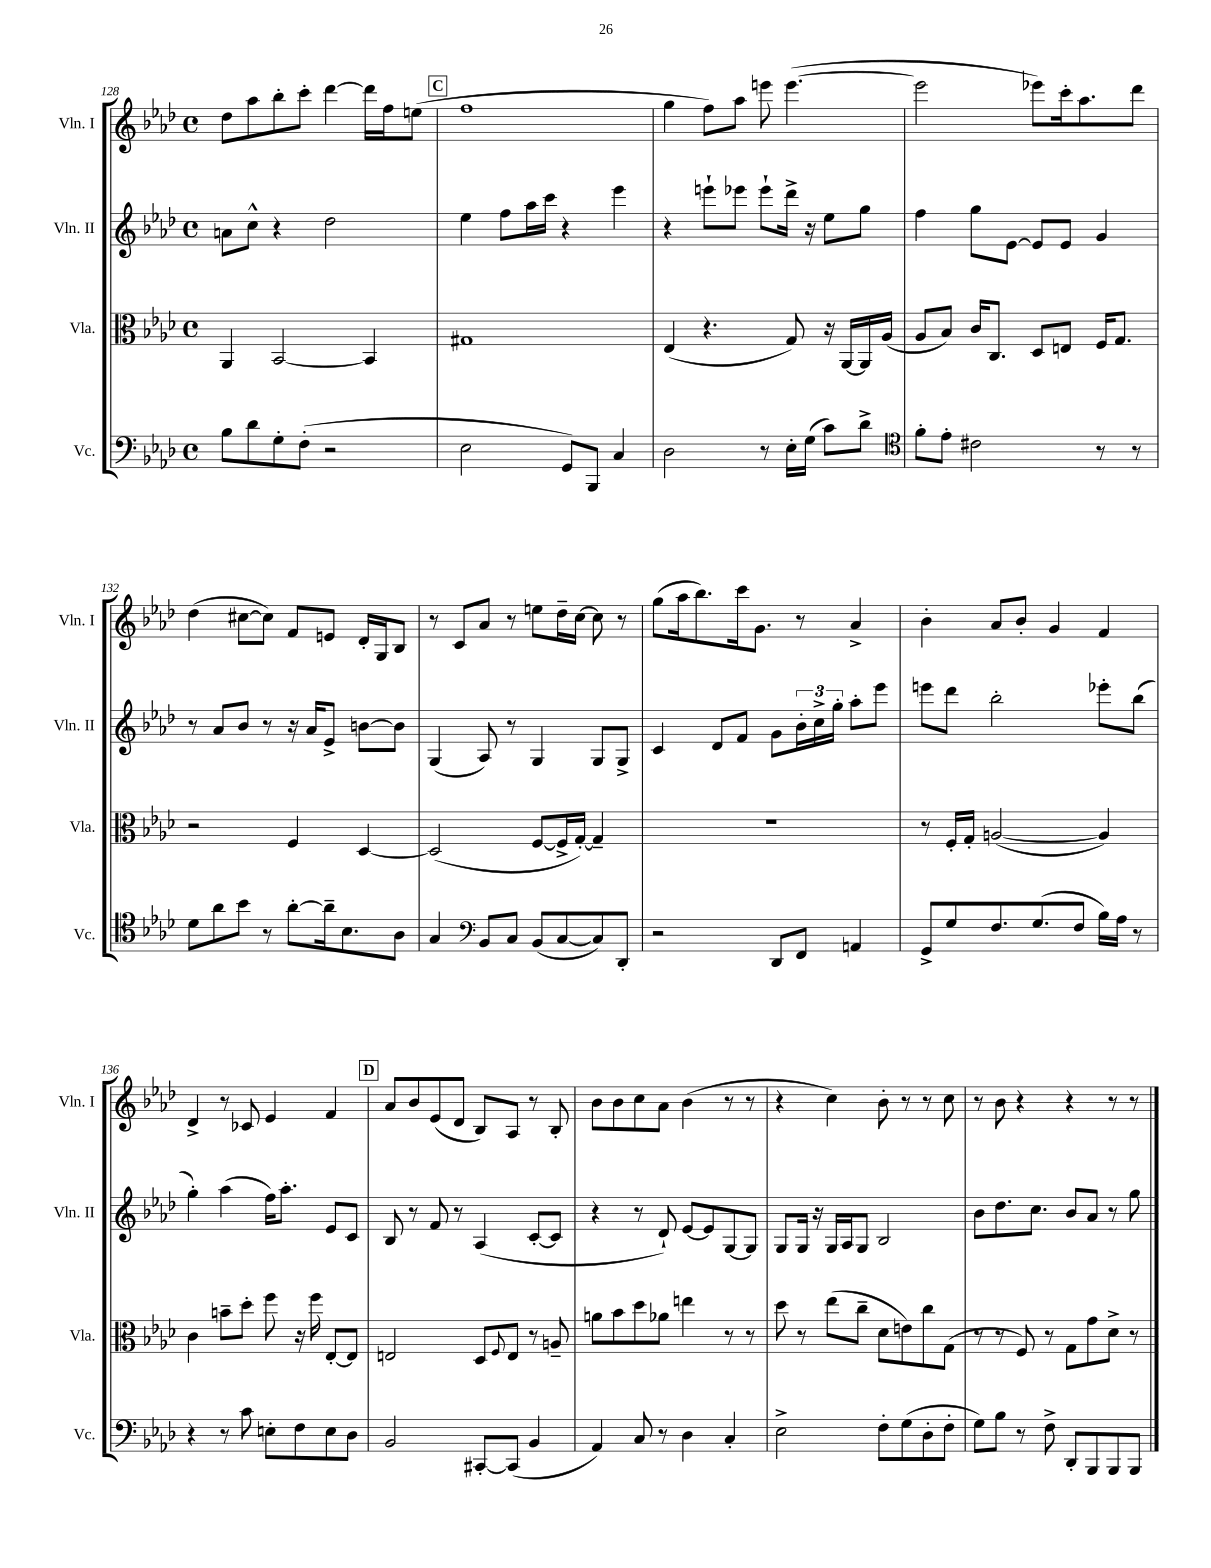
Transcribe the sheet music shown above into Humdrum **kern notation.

**kern	**kern	**kern	**kern
*staff4	*staff3	*staff2	*staff1
*clefF4	*clefC3	*clefG2	*clefG2
*k[b-e-a-d-]	*k[b-e-a-d-]	*k[b-e-a-d-]	*k[b-e-a-d-]
*M4/4	*M4/4	*M4/4	*M4/4
*met(c)	*met(c)	*met(c)	*met(c)
8B-\L	4AA-/	8a\L	8dd-\L
8d-\	.	8cc^^\J	8aa-\
8G'\	[2BB-/	4r	8bb-'\
(8F'\J	.	.	8ccc'\J
2r	.	2dd-\	[4ddd-\
.	4BB-/]	.	16ddd-\]LL
.	.	.	16ff\J
.	.	.	(8ee\J
=	=	=	=
2E-\	1G#	4ee-\	1ff
.	.	8ff\L	.
.	.	16aa-\L	.
.	.	16ccc\JJ	.
8GG/L)	.	4r	.
8BBB-/J	.	.	.
4C/	.	4eee-\	.
=	=	=	=
2D-\	(4E-/	4r	4gg\
.	4.r	8eee`\L	8ff\L)
.	.	8eee-\J	8aa-\J
8r	.	8eee-`\L	8eee\
16E-'\LL	8G/)	16ddd-^\Jk	([4.eee\
(16G\JJ	.	16r	.
8c\L)	16r	8ee-\L	.
.	[16AA-/LL	.	.
8d-^\J	16AA-/]	8gg\J	.
.	(16A-/JJ	.	.
=	=	=	=
*clefC4	*	*	*
8f'\L	8A-/L	4ff\	2eee\]
8e-'\J	8B-/J)	.	.
2c#\	16c/LK	8gg\L	.
.	8.C/J	.	.
.	.	[8e-\J	.
.	8D-/L	8e-/]L	8eee-\L)
.	8E/J	8e-/J	16ccc'\k
.	.	.	8.aa-\
8r	16F/LK	4g/	.
.	8.G/J	.	.
8r	.	.	8ddd-\J
=	=	=	=
8d-\L	2r	8r	(4dd-\
8a-\	.	8a-/L	.
8b-\J	.	8b-/J	[8cc#\L
8r	.	8r	8cc#\]J)
[8a-'\L	4F/	16r	8f/L
.	.	16a-/LK	.
16a-~\]k	.	8e-^/J	8e/J
8.B-\	.	.	.
.	[4D-/	[8b\L	16d-'/LL
.	.	.	16G/J
8A-\J	.	8b\]J	8B-/J
=	=	=	=
4G/	(2D-/]	(4G/	8r
.	.	.	8c/L
*clefF4	*	*	*
8BB-/L	.	8A-/)	8a-/J
8C/J	.	8r	8r
(8BB-/L	[8F/L	4G/	8ee\L
[8C/	16F^/]L	.	16dd-~\L
.	[16G'/JJ)	.	[16cc\JJ
8C/])	4G~/]	8G/L	8cc\]
8DD-'/J	.	8G^/J	8r
=	=	=	=
2r	1r	4c/	(8gg\L
.	.	.	16aa-\k
.	.	.	8.bb-\)
.	.	8d-/L	.
.	.	8f/J	16ccc\k
.	.	.	8.g\J
8DD-/L	.	8g\L	.
8FF/J	.	24b-'\L	8r
.	.	24cc^\	.
.	.	24gg'\JJ	.
4AA/	.	8aa-'\L	4a-^/
.	.	8eee-\J	.
=	=	=	=
8GG^/L	8r	8eee\L	4b-'\
8G/	16F'/LL	8ddd-\J	.
.	16G'/JJ	.	.
8.F/	([2A/	2bb-'\	8a-/L
.	.	.	8b-'/J
(8.G/	.	.	.
.	.	.	4g/
8F/J	.	.	.
16B-\LL)	4A/])	8eee-'\L	4f/
16A-\JJ	.	.	.
8r	.	(8bb-\J	.
=	=	=	=
4r	4c\	4gg'\)	4d-^/
8r	8b~\L	(4aa-\	8r
8c\	8dd-'\J	.	8c-/
8E'\L	8ff\	16ff\LK)	4e-/
.	.	8.aa-'\J	.
8F\	16r	.	.
.	16ff\	.	.
8E\	[8E-'/L	8e-/L	4f/
8D-\J	8E-/]J	8c/J	.
=	=	=	=
2BB-/	2E/	8B-/	8a-/L
.	.	8r	8b-/
.	.	8f/	(8e-/
.	.	8r	8d-/J
[8CC#'/L	8D-/L	(4A-/	8B-/L)
.	8qqF/	.	.
(8CC#/]J	8E/J	.	8A-/J
4BB-/	8r	[8c'/L	8r
.	8A~/	8c/]J	8B-'/
=	=	=	=
4AA-/)	8a\L	4r	8b-\L
.	8b-\	.	8b-\
8C/	8dd-\	8r	8cc\
8r	8a-\J	8d-`/)	8a-\J
4D-\	4ee\	[8e-/L	(4b-\
.	.	8e-/]	.
4C'/	8r	[8G/	8r
.	8r	8G/]J	8r
=	=	=	=
2E-^\	8dd-\	8G/L	4r
.	8r	16G/Jk	.
.	.	16r	.
.	(8ee-\L	16G/LL	4cc\)
.	.	16A-/J	.
.	8cc~\J	8G/J	.
8F'\L	8d-\L	2B-/	8b-'\
(8G\	8e\)	.	8r
8D-'\	8cc\	.	8r
8F'\J	(8G\J	.	8cc\
=	=	=	=
8G\L)	8r	8b-\L	8r
8B-\J	8r	8.dd-\	8b-\
8r	8F/)	.	4r
.	.	8.cc\J	.
8F^\	8r	.	.
8DD-'/L	8G\L	8b-/L	4r
8BBB-/	8g\	8a-/J	.
8BBB-/	8d-^\J	8r	8r
8BBB-/J	8r	8gg\	8r
==	==	==	==
*-	*-	*-	*-
